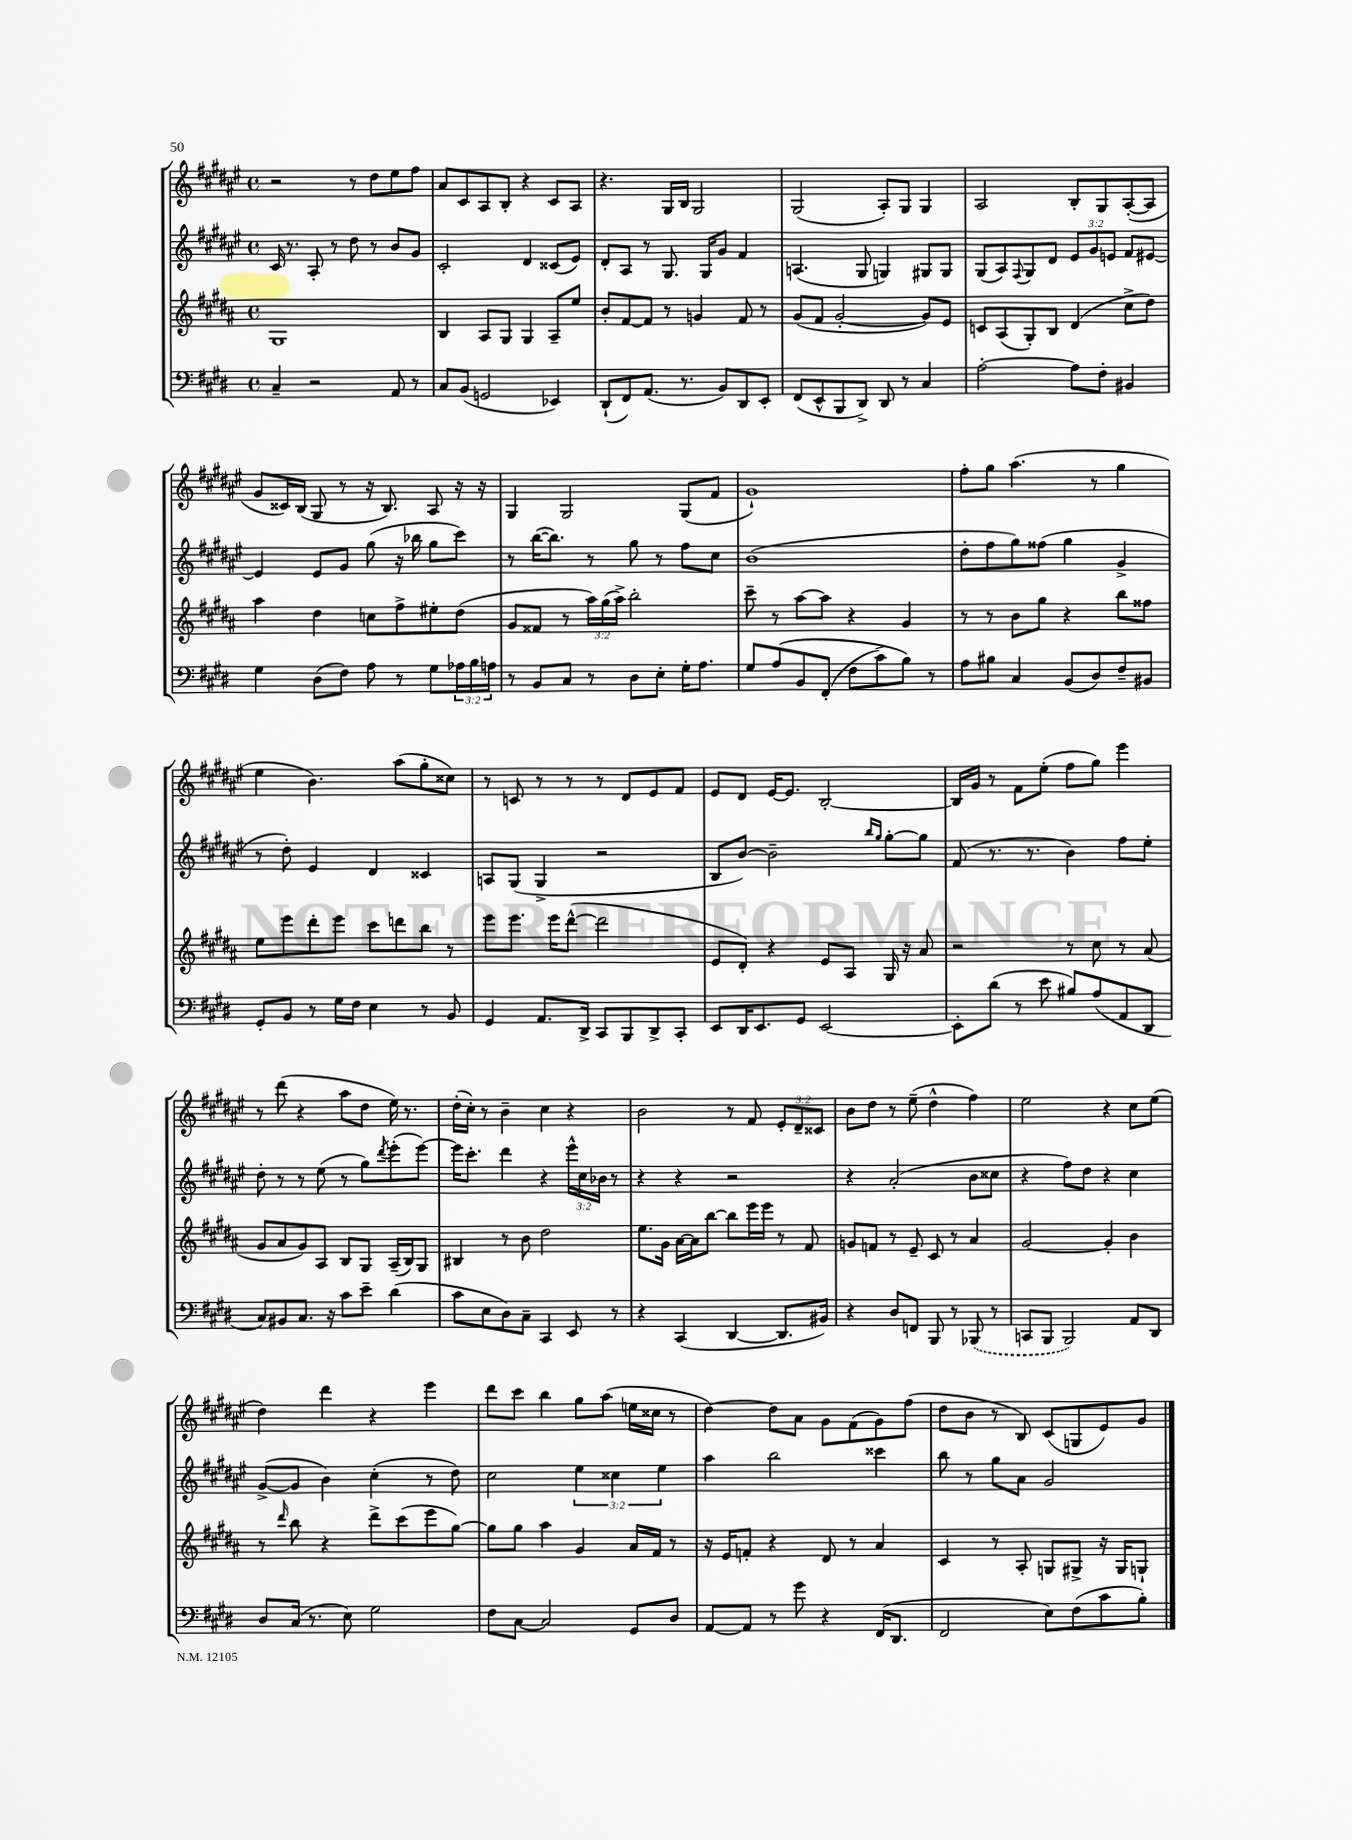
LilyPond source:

<<
\new StaffGroup <<
\new Staff = "s0" {
    \clef treble \key fis \major \defaultTimeSignature \time 4/4 \override Staff.TupletNumber.text = #tuplet-number::calc-fraction-text
    r2 r8 dis''8 eis''8 fis''8 |
    ais'8 cis'8 ais8 b8-. r4 cis'8 ais8 |
    r4. gis16 b16 gis2 |
    gis2( ais8-.) gis8 gis4 |
    ais2 b8-. gis8 ais8~-.( ais8 |
    gis'8 cisis'16) b16( gis8 r8 r16 b8.) ais8 r16 r16 |
    gis4 gis2 gis8( fis'8 |
    gis'1-!) |
    fis''8-. gis''8 ais''4.( r8 gis''4 |
    eis''4 b'4.) ais''8( gis''8-. cisis''8) |
    r8 c'8 r8 r8 r8 dis'8 eis'8 fis'8 |
    eis'8 dis'8 eis'16~ eis'8. b2~-. |
    b16 gis'16 r8 fis'8 eis''8-.( fis''8 gis''8) eis'''4 |
    r8 dis'''8( r4 ais''8 dis''8 eis''16) r8. |
    dis''16-.( cis''16-.) r8 b'4-- cis''4 r4 |
    b'2 r8 fis'8 \tuplet 3/2 { eis'8-. dis'8-- cisis'8 } |
    b'8 dis''8 r8 eis''8--( dis''4-^ fis''4) |
    eis''2 r4 cis''8 eis''8( |
    dis''4) dis'''4 r4 eis'''4 |
    dis'''8 cis'''8 b''4 gis''8 ais''8( e''16 cisis''16 r8 |
    dis''4~) dis''8 ais'8 gis'8 fis'8( gis'8) fis''8( |
    dis''8 b'8 r8 b8) cis'8( g8 eis'8) gis'8 \bar "|." |
}
\new Staff = "s1" {
    \clef treble \key fis \major \defaultTimeSignature \time 4/4 \override Staff.TupletNumber.text = #tuplet-number::calc-fraction-text
    cis'16 r8. ais8-. r8 dis''8 r8 b'8 gis'8 |
    cis'2-. dis'4 cisis'8( eis'8) |
    dis'8-. ais8 r8 gis8. gis16 gis'8 fis'4 |
    a4.( gis8 g4) gis8 gis8 |
    gis8( ais8) \appoggiatura { fis8 } gis8 dis'8 \tuplet 3/2 { eis'8 gis'8 e'8 } fis'8 eis'8~ |
    eis'4 eis'8 gis'8 gis''8( r16 bes''16 gis''8 cis'''8) |
    r8 b''16~( b''8.) r8 gis''8 r8 fis''8 cis''8 |
    b'1( |
    dis''8-. fis''8 gis''8) fisis''8( gis''4 gis'4-> |
    r8 dis''8-.) eis'4 dis'4 cisis'4 |
    a8 gis8( gis4-> r2 |
    b8 b'8~) b'2-- \grace { b''16 gis''16 } gis''8~-. gis''8 |
    fis'8( r8. r8. b'4) fis''8 eis''8-. |
    dis''8-. r8 r8 eis''8( r8 gis''8) \acciaccatura { dis'''8 } eis'''8-.( eis'''8~) |
    eis'''16 cis'''8.-. dis'''4 r4 \tuplet 3/2 { eis'''16-^ cis''16 bes'16 } r8 |
    r4 r4 r2 |
    r4 ais'2-.( b'8 cisis''8 |
    r4 fis''8) dis''8 r4 cis''4 |
    gis'8~->( gis'8 b'4) cis''4-.( r8 dis''8) |
    cis''2 \tuplet 3/2 { eis''4 cisis''4 eis''4 } |
    ais''4 b''2 cisis'''4 |
    b''8 r8 gis''8 ais'8 gis'2 \bar "|." |
}
\new Staff = "s2" {
    \clef treble \key b \major \defaultTimeSignature \time 4/4 \override Staff.TupletNumber.text = #tuplet-number::calc-fraction-text
    gis1 |
    b4 ais8 gis8 gis4 ais8-- e''8 |
    b'8-. fis'8~ fis'8 r8 g'4 fis'8 r8 |
    gis'8( fis'8 gis'2~-. gis'8) e'8 |
    c'8 ais8( gis8-.) b8 dis'4( cis''8-> dis''8) |
    ais''4 dis''4 c''8 fis''8-> eis''8-. dis''8( |
    gis'8 fisis'8 r8 \tuplet 3/2 { ais''16) gis''16( ais''16->) } b''2-. |
    cis'''8-- r8 ais''8~ ais''8 r4 gis'4 |
    r8 r8 b'8 gis''8 r4 b''8 fisis''8 |
    e''8 e'''8 dis'''8-. e'''8 cis'''8 d'''8 b''8 r8 |
    e'''8 e'''8. e'''16 dis'''8~-^( dis'''2 |
    e'8 dis'8-.) r4 e'8 ais8 gis16 r16 ais'8 |
    r2 r8 cis''8 r8 ais'8( |
    gis'8 ais'8 gis'8) ais8 b8 gis8 ais16--( b16) gis8 |
    bis4 r8 b'8 dis''2 |
    e''8. gis'16 ais'16~ ais'16 b''8~ b''8 e'''16 e'''16 r8 fis'8 |
    g'8 f'8 r8 e'8-- cis'8 r8 ais'4 |
    gis'2~ gis'4-. b'4 |
    r8 \grace { dis'''16 } b''8 r4 dis'''8-> cis'''8( e'''8 gis''8~) |
    gis''8 gis''8 ais''4 gis'4 ais'16 fis'16 r8 |
    r16 e'16 f'8-. r4 dis'8 r8 ais'4 |
    cis'4 r8 ais8-. g8 gis8-> r16 gis16 g8-! \bar "|." |
}
\new Staff = "s3" {
    \clef bass \key e \major \defaultTimeSignature \time 4/4 \override Staff.TupletNumber.text = #tuplet-number::calc-fraction-text
    cis4-- r2 a,8 r8 |
    cis8 b,8( g,2 ees,4) |
    dis,8-!( fis,8) a,8.( r8. b,8) dis,8 e,8-. |
    fis,8( e,8-^ b,,8 dis,8->) dis,8 r8 cis4 |
    a2~-. a8 fis8-. bis,4 |
    gis4 dis8( fis8) a8 r8 gis8 \tuplet 3/2 { aes16 b16 a16 } |
    r8 b,8 cis8 r8 dis8 e8-. gis16-. a8. |
    gis8 a8\( b,8 fis,8-.( fis8 cis'8->) b8\) r8 |
    a8 bis8 cis4 b,8( dis8) fis8-- bis,8 |
    gis,8-. b,8 r8 gis16 fis16 e4 r8 b,8 |
    gis,4 a,8. dis,16-> cis,8 b,,8 dis,8-> cis,8-. |
    e,8 dis,16 e,8. gis,8 e,2~ |
    e,8-. dis'8( r8 e'8 bis8) a8( a,8 dis,8 |
    cis8) bis,8 cis8. r16 cis'8 e'8-- dis'4( |
    cis'8 e8 dis8) cis8-- cis,4 e,8 r8 |
    r4 cis,4( dis,4~ dis,8. bis,16) |
    r4 dis8 f,8 b,,8 r8 \once \slurDashed bes,,8( r8 |
    c,8 b,,8 b,,2) a,8 dis,8 |
    dis8 cis16( r8. e8) gis2 |
    fis8 cis8~ cis2 gis,8 dis8 |
    a,8~ a,8 r8 gis'8 r4 fis,16( dis,8. |
    fis,2 e8) fis8( cis'8 b8-.) \bar "|." |
}
>>
>>
\layout { \context { \Score \remove "Bar_number_engraver" } }
